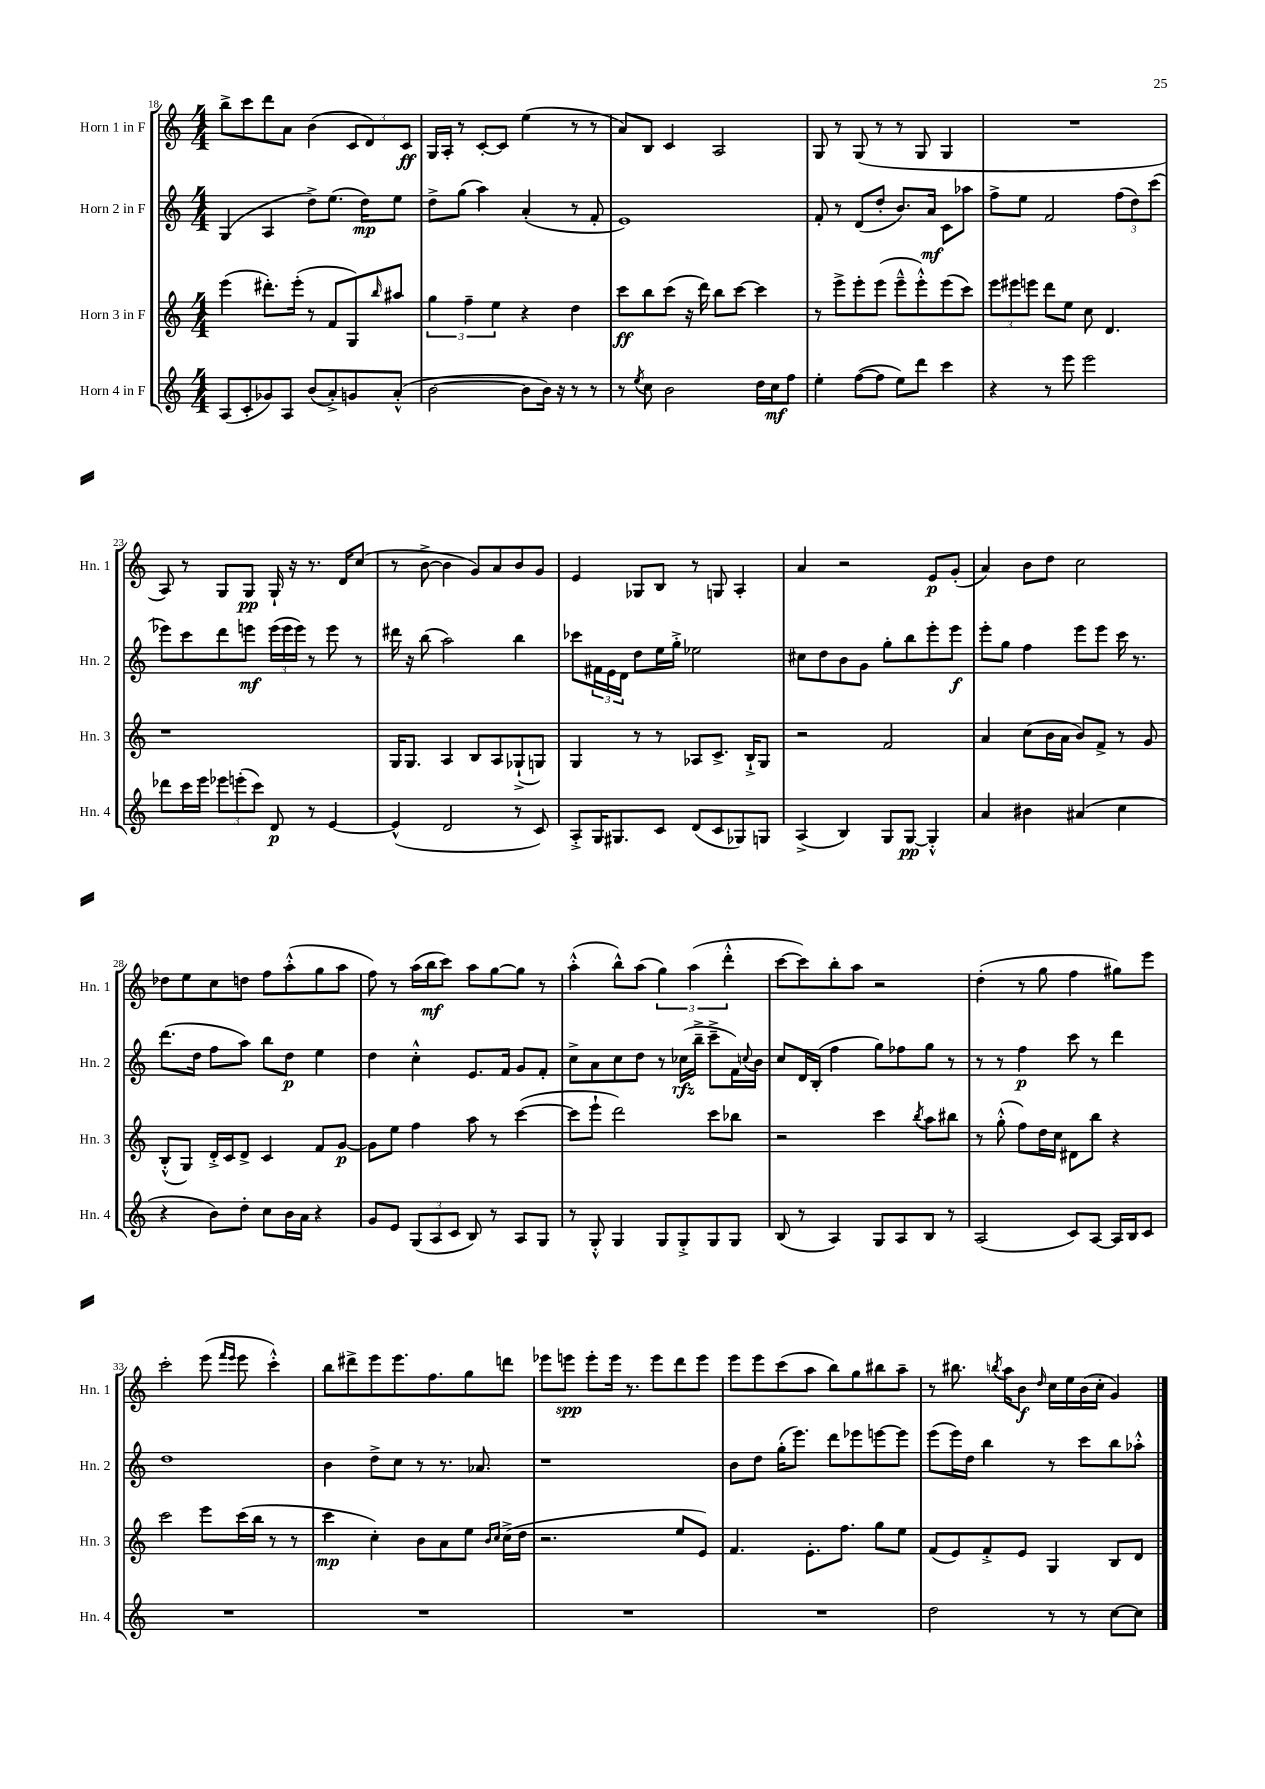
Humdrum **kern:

**kern	**kern	**kern	**kern
*staff4	*staff3	*staff2	*staff1
*clefG2	*clefG2	*clefG2	*clefG2
*k[]	*k[]	*k[]	*k[]
*M4/4	*M4/4	*M4/4	*M4/4
(8A	(4eee	(4G	8bb^
8c'	.	.	8ccc
8g-)	8.ddd#')	4A	8ddd
8A	.	.	8a
.	(16eee'	.	.
(8b	8r	8dd^)	(4b
8a'^)	8f	(8.ee	.
8g	8G)	.	12c
.	.	16dd)	.
.	.	.	12d)
.	16qqbb	.	.
(8a'^^	8aa#	8ee	.
.	.	.	12c
=	=	=	=
[2b	6gg	8dd^	16G
.	.	.	16A'
.	.	(8gg	8r
.	6ff~	.	.
.	.	4aa)	[8c'
.	6ee	.	.
.	.	.	8c]
8b]	4r	(4a'	(4ee
16b)	.	.	.
16r	.	.	.
8r	4dd	8r	8r
8r	.	8f'	8r
=	=	=	=
8r	8ccc	1e)	8a)
8qee	.	.	.
8cc	8bb	.	8B
2b	(8ccc	.	4c
.	16r	.	.
.	16ddd)	.	.
.	8bb	.	2A
.	[8ccc	.	.
16dd	4ccc]	.	.
16cc	.	.	.
8ff	.	.	.
=	=	=	=
4ee'	8r	8f'	8G
.	8eee^	8r	8r
([8ff	8eee'	(8d	(8G
8ff]	(8eee	8dd'	8r
8ee)	8eee~^^	8.b)	8r
8ddd	8eee'^^)	.	8G
.	.	16a	.
4ccc	(8eee	8c	4G
.	8ccc)	8aa-	.
=	=	=	=
4r	12eee	8ff^	1r
.	12eee#	.	.
.	.	8ee	.
.	12eee	.	.
8r	8ddd	2f	.
8eee	8ee	.	.
2eee	8cc	.	.
.	4.d	.	.
.	.	(12ff	.
.	.	12dd)	.
.	.	(12ccc	.
=	=	=	=
8ddd-	1r	8eee-)	8A)
16ccc	.	8ccc	8r
16eee	.	.	.
12eee-	.	8ddd	8G
(12eee'	.	.	.
.	.	8eee	8G
12ccc)	.	.	.
8d	.	(24eee	16G`
.	.	24eee	.
.	.	.	16r
.	.	24eee)	.
8r	.	8r	8.r
[4e	.	8eee	.
.	.	.	16d
.	.	8r	(8cc
=	=	=	=
(4e^^]	16G	16ddd#	8r
.	8.G	16r	.
.	.	(8bb	[8b^
2d	4A	2aa)	4b]
.	8B	.	8g)
.	8A	.	8a
8r	(8G-`^	4bb	8b
8c)	8G)	.	8g
=	=	=	=
8A'^	4G	8ccc-	4e
16G	.	24f#	.
.	.	24e	.
8.G#	.	.	.
.	.	24d	.
.	8r	8dd	8G-
8c	8r	16ee	8B
.	.	16gg'^	.
(8d	8A-	2ee-	8r
8c	8.c^	.	8G
8G-)	.	.	4A'
.	16B`^	.	.
8G	8G	.	.
=	=	=	=
(4A^	2r	8cc#	4a
.	.	8dd	.
4B)	.	8b	2r
.	.	8g	.
8G	2f	8gg'	.
[8G	.	8bb	.
4G'^^]	.	8eee'	8e
.	.	8eee	(8g'
=	=	=	=
4a	4a	8eee'	4a)
.	.	8gg	.
4b#	(8cc	4ff	8b
.	16b	.	8dd
.	16a	.	.
(4a#	8b)	8eee	2cc
.	8f^	8eee	.
4cc	8r	16ccc	.
.	.	8.r	.
.	8g	.	.
=	=	=	=
4r	(8B'^^	(8.ddd	8dd-
.	8G)	.	8ee
.	.	16dd	.
8b)	16d'^	8ff	8cc
.	16c	.	.
8dd'	8d^	8aa)	8dd
8cc	4c	8bb	8ff
16b	.	8dd	(8aa'^^
16a	.	.	.
4r	8f	4ee	8gg
.	[8g	.	8aa
=	=	=	=
8g	8g]	4dd	8ff)
8e	8ee	.	8r
(12G	4ff	4cc'^^	(16aa
.	.	.	16bb
12A	.	.	.
.	.	.	8ccc)
12c	.	.	.
8B)	8aa	8.e	8aa
8r	8r	.	[8gg
.	.	16f	.
8A	([4ccc	8g	8gg]
8G	.	8f'	8r
=	=	=	=
8r	8ccc]	8cc^	(4aa'^^
8G'^^	8eee`	8a	.
4G	2ddd)	8cc	8bb^^)
.	.	8dd	(8aa
8G	.	8r	6gg)
8G'^	.	(16cc-	.
.	.	.	(6aa
.	.	16bb~^	.
8G	8ccc	8ccc~^	.
.	.	.	6ddd'^^
8G	8bb-	16f)	.
.	.	8qqcc	.
.	.	16b	.
=	=	=	=
(8B	2r	8cc	[8ccc
8r	.	16d	8ccc])
.	.	(16B'	.
4A)	.	4ff	8bb'
.	.	.	8aa
8G	4ccc	8gg)	2r
8A	.	8ff-	.
.	8qbb	.	.
8B	8aa	8gg	.
8r	8bb#	8r	.
=	=	=	=
(2A	8r	8r	(4dd'
.	(8gg'^^	8r	.
.	8ff)	4ff	8r
.	16dd	.	8gg
.	16cc	.	.
8c)	8d#	8ccc	4ff
[8A	8bb	8r	.
16A]	4r	4ddd	8gg#)
16B	.	.	.
8c	.	.	8eee
=	=	=	=
1r	2ccc	1dd	2ccc'
.	8eee	.	(8eee
.	.	.	16qqfff
.	.	.	16qqeee
.	(16ccc	.	8eee
.	16bb	.	.
.	8r	.	4ccc'^^)
.	8r	.	.
=	=	=	=
1r	4ccc	4b	8bb
.	.	.	8ddd#^
.	4cc')	8dd^	8eee
.	.	8cc	8.eee
.	8b	8r	.
.	.	.	8.ff
.	8a	8.r	.
.	8ee	.	8gg
.	.	8.a-	.
.	16qqb	.	.
.	16qqcc	.	.
.	(16cc^	.	8ddd
.	16dd	.	.
=	=	=	=
1r	2.r	1r	8eee-
.	.	.	8eee
.	.	.	8eee'
.	.	.	16eee
.	.	.	8.r
.	.	.	8eee
.	8ee	.	8ddd
.	8e)	.	8eee
=	=	=	=
1r	4.f	8b	8eee
.	.	8dd	8eee
.	.	(16gg'	(8ccc
.	.	8.eee)	.
.	8.e'	.	8aa
.	.	8ddd	8bb)
.	8.ff	.	.
.	.	8eee-	8gg
.	8gg	[8eee	8bb#
.	8ee	8eee]	8aa~
=	=	=	=
2dd	(8f	(8eee	8r
.	8e)	16eee)	8.bb#
.	.	16dd	.
.	8f'^	4bb	.
.	.	.	8qbb
.	.	.	16aa
.	8e	.	8b
.	.	.	16qqdd
8r	4G	8r	16cc
.	.	.	16ee
8r	.	8ccc	(16b
.	.	.	16cc'
[8cc	8B	8bb	4g)
8cc]	8d	8aa-'^^	.
==	==	==	==
*-	*-	*-	*-
